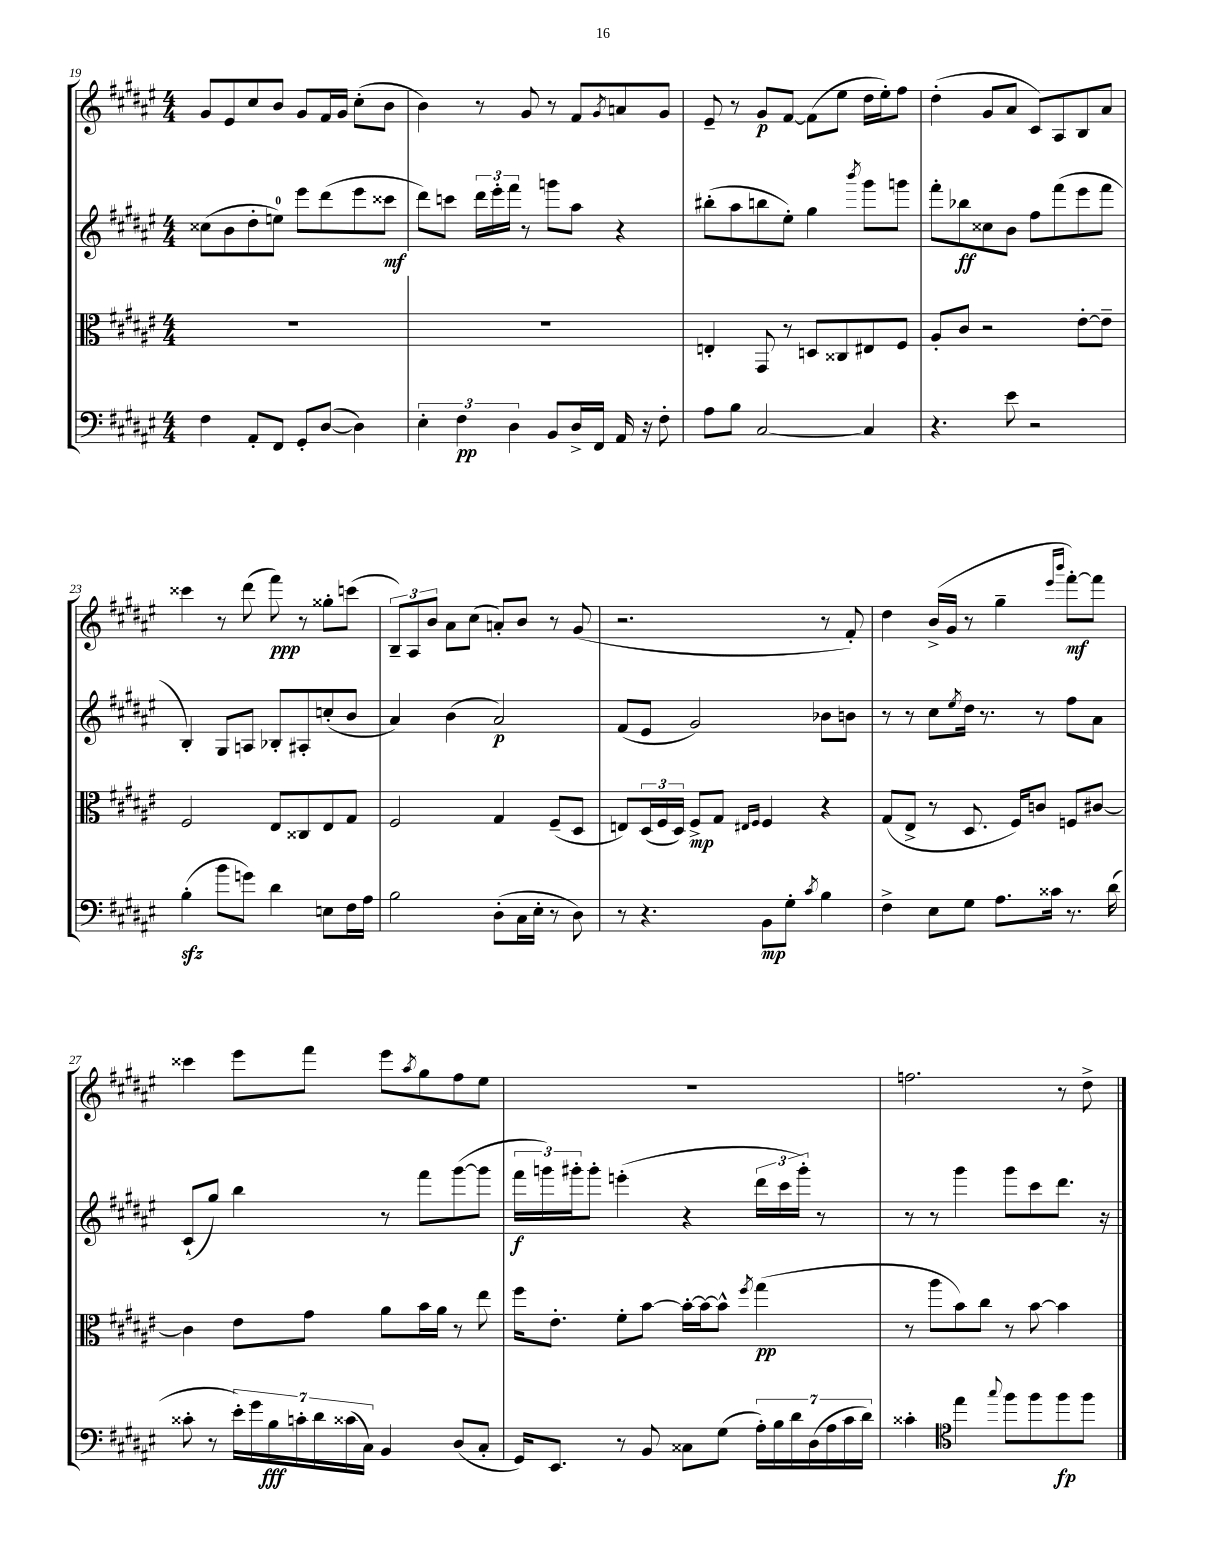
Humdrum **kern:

**kern	**dynam	**kern	**dynam	**kern	**dynam	**kern	**dynam
*part4	*part4	*part3	*part3	*part2	*part2	*part1	*part1
*staff4	*staff4	*staff3	*staff3	*staff2	*staff2	*staff1	*staff1
*clefF4	*	*clefC3	*	*clefG2	*	*clefG2	*
*k[f#c#g#d#a#e#]	*	*k[f#c#g#d#a#e#]	*	*k[f#c#g#d#a#e#]	*	*k[f#c#g#d#a#e#]	*
*M4/4	*	*M4/4	*	*M4/4	*	*M4/4	*
=19	=19	=19	=19	=19	=19	=19	=19
4F#\	.	1r	.	(8cc##X\L	.	8g#/L	.
.	.	.	.	8b\	.	8e#/	.
8AA#'/L	.	.	.	8dd#'\	.	8cc#/	.
8FF#/J	.	.	.	8een\J)	.	8b/J	.
8GG#'/L	.	.	.	8eee#\L	.	8g#/L	.
([8D#/J	.	.	.	(8ddd#\	.	16f#/L	.
.	.	.	.	.	.	16g#/JJ	.
4D#\])	.	.	.	8eee#\	.	(8cc#'\L	.
.	.	.	.	8ccc##X\J	mf	8b\J	.
=20	=20	=20	=20	=20	=20	=20	=20
6E#'\	.	1r	.	8ddd#\L)	.	4b\)	.
.	.	.	.	8cccn\J	.	.	.
6F#\	pp	.	.	.	.	.	.
.	.	.	.	24ddd#\LL	.	8r	.
.	.	.	.	24eee#'\	.	.	.
6D#\	.	.	.	24fff#\JJ	.	.	.
.	.	.	.	8r	.	8g#/	.
8BB/L	.	.	.	8gggn\L	.	8r	.
16D#^/L	.	.	.	8aa#\J	.	8f#/L	.
16FF#/JJ	.	.	.	.	.	.	.
.	.	.	.	.	.	8qg#/	.
16AA#/	.	.	.	4r	.	8an/	.
16r	.	.	.	.	.	.	.
8F#'\	.	.	.	.	.	8g#/J	.
=21	=21	=21	=21	=21	=21	=21	=21
8A#\L	.	4En'/	.	(8bb#X'\L	.	8e#~/	.
8B\J	.	.	.	8aa#\	.	8r	.
[2C#/	.	8GG#/	.	8bbn\	.	8g#/L	p
.	.	8r	.	8ee#'\J)	.	[8f#/J	.
.	.	8Dn/L	.	4gg#\	.	(8f#\L]	.
.	.	8C##X/	.	.	.	8ee#\J	.
.	.	.	.	8qbbb/	.	.	.
4C#/]	.	8E#X/	.	8ggg#\L	.	16dd#\LL	.
.	.	.	.	.	.	16ee#'\J)	.
.	.	8F#/J	.	8gggn\J	.	8ff#\J	.
=22	=22	=22	=22	=22	=22	=22	=22
4.r	.	8A#'/L	.	8fff#'\L	.	(4dd#'\	.
.	.	8c#/J	.	8bb-X\	ff	.	.
.	.	2r	.	8cc##X\	.	8g#/L	.
8e#\	.	.	.	8b\J	.	8a#/J	.
2r	.	.	.	8ff#\L	.	8c#/L)	.
.	.	.	.	(8fff#\	.	8A#/	.
.	.	[8e#'\L	.	8eee#\	.	8B/	.
.	.	8e#~\J]	.	8fff#\J	.	8a#/J	.
!!LO:LB:g=z
=23	=23	=23	=23	=23	=23	=23	=23
(4Bzz'\	.	2F#/	.	4B'/)	.	4ccc##X\	.
8b\L	.	.	.	8G#/L	.	8r	.
8gn\J)	.	.	.	8An/J	.	(8ddd#\	.
4d#\	.	8E#/L	.	8B-X'/L	.	8fff#\)	ppp
.	.	8C##X/	.	8A#X'/	.	8r	.
8En\L	.	8E#/	.	(8ccn'/	.	8gg##X'\L	.
16F#\L	.	8G#/J	.	8b/J	.	(8cccn\J	.
16A#\JJ	.	.	.	.	.	.	.
=24	=24	=24	=24	=24	=24	=24	=24
2B\	.	2F#/	.	4a#/)	.	12B~/L)	.
.	.	.	.	.	.	12A#/	.
.	.	.	.	.	.	12b/J	.
.	.	.	.	(4b\	.	8a#\L	.
.	.	.	.	.	.	(8cc#\J	.
(8D#'\L	.	4G#/	.	2a#/)	p	8an'/L)	.
16C#\L	.	.	.	.	.	8b/J	.
16E#'\JJ	.	.	.	.	.	.	.
8r	.	(8F#~/L	.	.	.	8r	.
8D#\)	.	8D#/J	.	.	.	(8g#/	.
=25	=25	=25	=25	=25	=25	=25	=25
8r	.	8En/L)	.	(8f#/L	.	2.r	.
4.r	.	(24D#/L	.	8e#/J	.	.	.
.	.	24F#/	.	.	.	.	.
.	.	24D#/JJ)	.	.	.	.	.
.	.	8F#^/L	mp	2g#/)	.	.	.
.	.	8G#/J	.	.	.	.	.
.	.	16qqE#X/LL	.	.	.	.	.
.	.	16qqF#/JJ	.	.	.	.	.
8BB\L	mp	4F#/	.	.	.	.	.
8G#'\J	.	.	.	.	.	.	.
8qc#/	.	.	.	.	.	.	.
4B\	.	4r	.	8b-X\L	.	8r	.
.	.	.	.	8bn\J	.	8f#'/)	.
=26	=26	=26	=26	=26	=26	=26	=26
4F#^\	.	(8G#/L	.	8r	.	4dd#\	.
.	.	8E#^/J	.	8r	.	.	.
8E#\L	.	8r	.	8cc#\L	.	(16b^/LL	.
.	.	.	.	.	.	16g#/JJ	.
.	.	.	.	8qee#/	.	.	.
8G#\J	.	8.D#/	.	16dd#\Jk	.	8r	.
.	.	.	.	8.r	.	.	.
8.A#\L	.	.	.	.	.	4gg#~\	.
.	.	16F#/KL)	.	.	.	.	.
.	.	8cn/J	.	8r	.	.	.
16c##X\Jk	.	.	.	.	.	.	.
.	.	.	.	.	.	16qqeee#/LL	.
.	.	.	.	.	.	16qqbbb/JJ	.
8.r	.	8Fn/L	.	8ff#\L	.	[8fff#'\L)	mf
.	.	[8c#X/J	.	8a#\J	.	8fff#\J]	.
(16d#\	.	.	.	.	.	.	.
!!LO:LB:g=z
=27	=27	=27	=27	=27	=27	=27	=27
8c##X'\	.	4c#\]	.	(8c#`/L	.	4ccc##X\	.
8r	.	.	.	8gg#/J)	.	.	.
28e#'\LL)	.	8e#\L	.	4bb\	.	8eee#\L	.
28g#\	.	.	.	.	.	.	.
28B\	fff	.	.	.	.	.	.
28cn'\	.	.	.	.	.	.	.
.	.	8g#\J	.	.	.	8fff#\J	.
28d#\	.	.	.	.	.	.	.
(28c##X\	.	.	.	.	.	.	.
28C#\JJ)	.	.	.	.	.	.	.
4BB/	.	8a#\L	.	8r	.	8eee#\L	.
.	.	.	.	.	.	8qaa#/	.
.	.	16b\L	.	8fff#\L	.	8gg#\	.
.	.	16a#\JJ	.	.	.	.	.
(8D#/L	.	8r	.	([8ggg#\	.	8ff#\	.
8C#'/J	.	8ee#\	.	8ggg#\J]	.	8ee#\J	.
=28	=28	=28	=28	=28	=28	=28	=28
16GG#/KL)	.	16ff#\KL	.	24fff#\LL	f	1r	.
.	.	.	.	24gggn\)	.	.	.
8.EE#/J	.	8.e#'\J	.	.	.	.	.
.	.	.	.	24ggg#X'\J	.	.	.
.	.	.	.	8ggg#'\J	.	.	.
8r	.	8f#'\L	.	(4eeen'\	.	.	.
8BB/	.	[8b\J	.	.	.	.	.
8C##X\L	.	16b'\LL_	.	4r	.	.	.
.	.	16b\J_	.	.	.	.	.
(8G#\J	.	8b^^\J]	.	.	.	.	.
.	.	8qff#/	.	.	.	.	.
28A#'\LL)	.	(4gg#\	pp	24ddd#\LL	.	.	.
28B\	.	.	.	.	.	.	.
.	.	.	.	24ccc#\	.	.	.
28d#\	.	.	.	.	.	.	.
.	.	.	.	24ggg#'\JJ)	.	.	.
(28D#\	.	.	.	.	.	.	.
.	.	.	.	8r	.	.	.
28A#\	.	.	.	.	.	.	.
28c#\	.	.	.	.	.	.	.
28d#\JJ)	.	.	.	.	.	.	.
=29	=29	=29	=29	=29	=29	=29	=29
4c##X'\	.	8r	.	8r	.	2.ffn\	.
.	.	8aa#\L	.	8r	.	.	.
*clefC4	*	*	*	*	*	*	*
4ee#\	.	8b\)	.	4ggg#\	.	.	.
.	.	8cc#\J	.	.	.	.	.
8qqgg#/	.	.	.	.	.	.	.
8ff#\L	.	8r	.	8ggg#\L	.	.	.
8ff#\	.	[8b\	.	8ccc#\	.	.	.
8ff#\	fp	4b\]	.	8.ddd#\J	.	8r	.
8ff#\J	.	.	.	.	.	8dd#^\	.
.	.	.	.	16r	.	.	.
==	==	==	==	==	==	==	==
*-	*-	*-	*-	*-	*-	*-	*-
